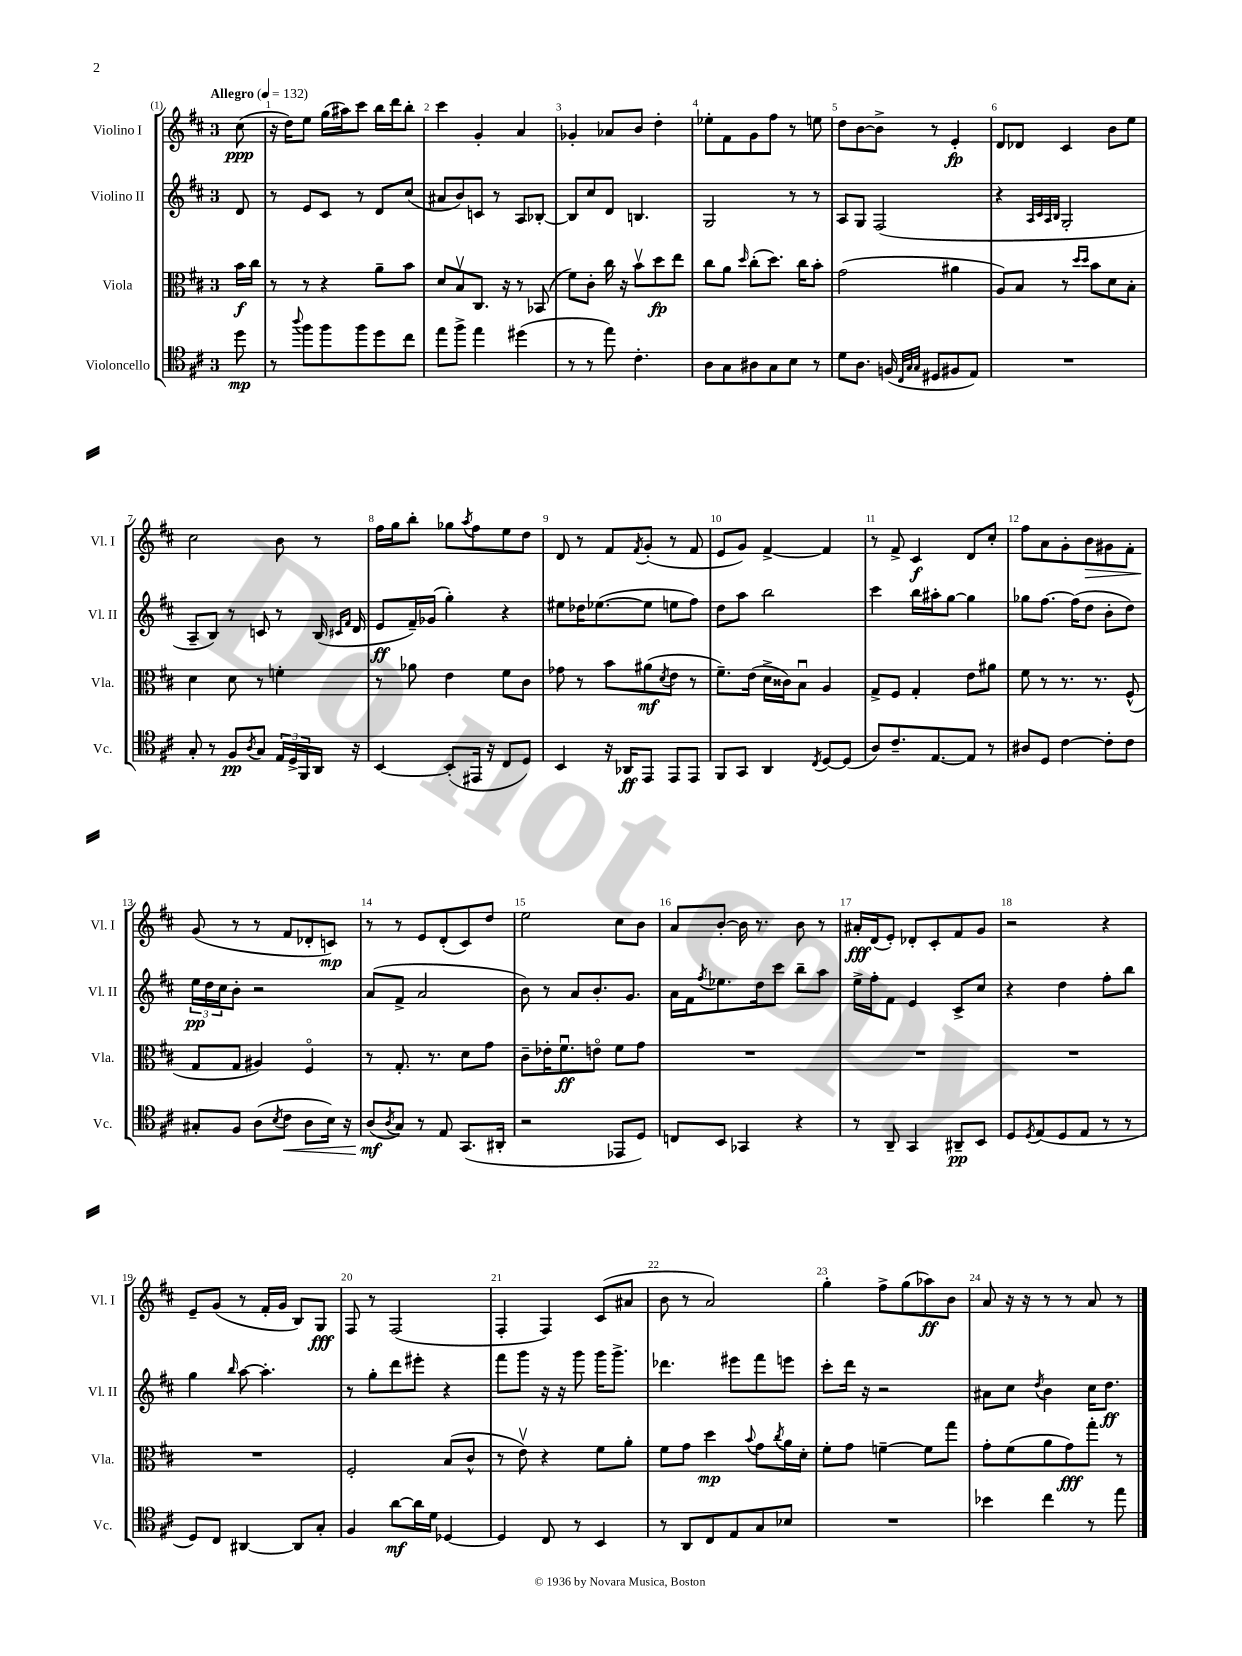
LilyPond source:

<<
\new StaffGroup <<
\new Staff = "s0" \with { instrumentName = "Violino I" shortInstrumentName = "Vl. I" } {
    \clef treble \key d \major \once \override Staff.TimeSignature.style = #'single-digit \time 3/4 \partial 8 \tempo "Allegro" 4 = 132
    cis''8\ppp( |
    r16 d''16) e''8 g''16( ais''16) cis'''8 b''16 d'''16 b''8-. |
    cis'''4 g'4-. a'4 |
    ges'4-. aes'8 b'8 d''4-. |
    ees''8-. fis'8 g'8 fis''8 r8 e''8 |
    d''8 b'8~ b'8-> r8 e'4-.\fp |
    d'8 des'8 cis'4 b'8 e''8 |
    cis''2 b'8 r8 |
    fis''16 g''16 b''8-. ges''8 \acciaccatura { a''8 } fis''8 e''8 d''8 |
    d'8 r8 fis'8 \acciaccatura { fis'8 } g'8-.( r8 fis'8 |
    e'8 g'8) fis'4~-> fis'4 |
    r8 fis'8-> cis'4\f d'8 cis''8-. |
    fis''8 a'8 g'8-. b'8\> gis'8 fis'8-. |
    g'8\!( r8 r8 fis'8 des'8-. c'8\mp) |
    r8 r8 e'8 d'8-.( cis'8) d''8 |
    e''2 cis''8 b'8 |
    a'8 b'8~-. b'16 r8. b'8 r8 |
    ais'16-.\fff d'16( e'8-.) des'8-. cis'8-. fis'8 g'8 |
    r2 r4 |
    e'8-- g'8( r8 fis'16-. g'16 b8) g8\fff |
    fis8 r8 fis2( |
    fis4-. fis4) cis'8( ais'8 |
    b'8 r8 a'2) |
    g''4-. fis''8-> g''8( aes''8\ff) b'8 |
    a'8 r16 r16 r8 r8 a'8 r8 \bar "|." |
}
\new Staff = "s1" \with { instrumentName = "Violino II" shortInstrumentName = "Vl. II" } {
    \clef treble \key d \major \once \override Staff.TimeSignature.style = #'single-digit \time 3/4 \partial 8
    d'8 |
    r8 e'8 cis'8 r8 d'8 cis''8( |
    ais'8 b'8) c'8 r8 a8 bes8~-. |
    bes8 cis''8 d'8 b4. |
    g2 r8 r8 |
    a8 g8 fis2( |
    r4 \grace { a32 cis'32 a32 b32 } g2-. |
    a8-- b8) r8 c'8 r8 b16( \grace { cis'16 fis'16 } d'16 |
    e'8\ff fis'16--) ges'16( g''4-.) r4 |
    eis''8 des''16 ees''8.~( ees''8 e''8 fis''8) |
    d''8 a''8 b''2 |
    cis'''4 b''16 ais''16-. g''8~ g''4 |
    ges''8 fis''8.~ fis''16( d''8 b'8-. d''8) |
    \tuplet 3/2 { e''16\pp d''16 cis''16 } b'8-. r2 |
    a'8( fis'8-> a'2 |
    b'8) r8 a'8 b'8.-. g'8. |
    a'16 fis'16 \acciaccatura { fis''8 } ees''8. d''16 cis'''8 b''8-- a''8 |
    e''16-> fis''16-. fis'8 e'4 cis'8-> cis''8 |
    r4 d''4 fis''8-. b''8 |
    g''4 \grace { b''16 } a''8~ a''4.-. |
    r8 g''8-. d'''8 eis'''8-. r4 |
    fis'''8 g'''8 r16 r16 g'''8 g'''16 g'''8.-> |
    des'''4. eis'''8 fis'''8 e'''8 |
    cis'''8-. d'''16 r16 r2 |
    ais'8 cis''8 \acciaccatura { d''8 } b'4 cis''16 d''8.\ff \bar "|." |
}
\new Staff = "s2" \with { instrumentName = "Viola" shortInstrumentName = "Vla." } {
    \clef alto \key d \major \once \override Staff.TimeSignature.style = #'single-digit \time 3/4 \partial 8
    b'16\f cis''16 |
    r8 r8 r4 a'8-- b'8 |
    d'8 b8\upbow cis8. r16 r8 bes,8( |
    fis'8) cis'8-. cis''16 r16 b'8\upbow d''8\fp e''8 |
    cis''8 a'8 \grace { d''16 } cis''8-.( d''8.) cis''16 b'8-. |
    g'2( ais'4 |
    a8) b8 r8 \grace { d''16 d''16 } b'8 d'8 b8-. |
    d'4 d'8 r8 f'4-. |
    r8 aes'8 e'4 fis'8 cis'8 |
    ges'8 r8 b'8 ais'8\mf( \acciaccatura { d'8 } e'8 r8 |
    fis'8.--) e'16( d'16-> cisis'16) b8\downbow a4 |
    g8-> fis8 g4-. e'8 ais'8 |
    fis'8 r8 r8. r8. fis8-^( |
    g8 g8 ais4) fis4\flageolet |
    r8 g8.-. r8. d'8 g'8 |
    cis'8-- ees'16-. fis'8.\downbow\ff e'8\flageolet fis'8 g'8 |
    R2. |
    R2. |
    R2. |
    R2. |
    fis2-. b8( cis'8-^ |
    r8 e'8\upbow) r4 fis'8 a'8-. |
    fis'8 g'8 d''4\mp \appoggiatura { b'8 } g'8 \acciaccatura { cis''8 } a'16 d'16-. |
    fis'8-. g'8 f'4~-- f'8 g''8 |
    g'8-. fis'8( a'8 g'8\fff) g''8-. r8 \bar "|." |
}
\new Staff = "s3" \with { instrumentName = "Violoncello" shortInstrumentName = "Vc." } {
    \clef tenor \key d \major \once \override Staff.TimeSignature.style = #'single-digit \time 3/4 \partial 8
    d''8\mp |
    r8 \appoggiatura { a''8 } fis''8 fis''8 fis''8 d''8 cis''8 |
    e''8 fis''8-> e''4 dis''4( |
    r8 r8 e''8) cis'4.-. |
    a8 g8 ais8 g8 b8 r8 |
    d'8 a8. f16( \grace { cis32 g32 g32 } dis8 fis8 e8) |
    R2. |
    g8-. r8 fis8\pp \acciaccatura { a8 } g8 \tuplet 3/2 { e16 d16-> fis,16 } a,16 r16 |
    b,4~ b,8-.( eis,16 r16 cis8 d8) |
    b,4 r16 aes,16\ff e,8 e,8 e,8 |
    fis,8 g,8 a,4 \acciaccatura { cis8 } d8~ d8( |
    a8) cis'8.-- e8.~ e8 r8 |
    ais8 d8 cis'4~ cis'8-. cis'8 |
    gis8-. fis8 a8( \acciaccatura { b8 } cis'8\< a8 b16) r16 |
    a8\mf\!( \acciaccatura { a8 } g8) r8 e8 g,8.( ais,16-. |
    r2 ees,8 d8) |
    c8 b,8 ges,4 r4 |
    r8 a,8-- g,4 ais,8--\pp b,8 |
    d8 \acciaccatura { d8 } e8( d8 e8 r8 r8 |
    d8) cis8 ais,4~ ais,8 g8-. |
    fis4 a'8~\mf a'16 d'16 des4~ |
    des4 cis8 r8 b,4 |
    r8 a,8 cis8 e8 g8 bes8 |
    R2. |
    bes'4 cis''4 r8 e''8 \bar "|." |
}
>>
>>
\layout { \context { \Score \override BarNumber.break-visibility = ##(#f #t #t) barNumberVisibility = #all-bar-numbers-visible } }
